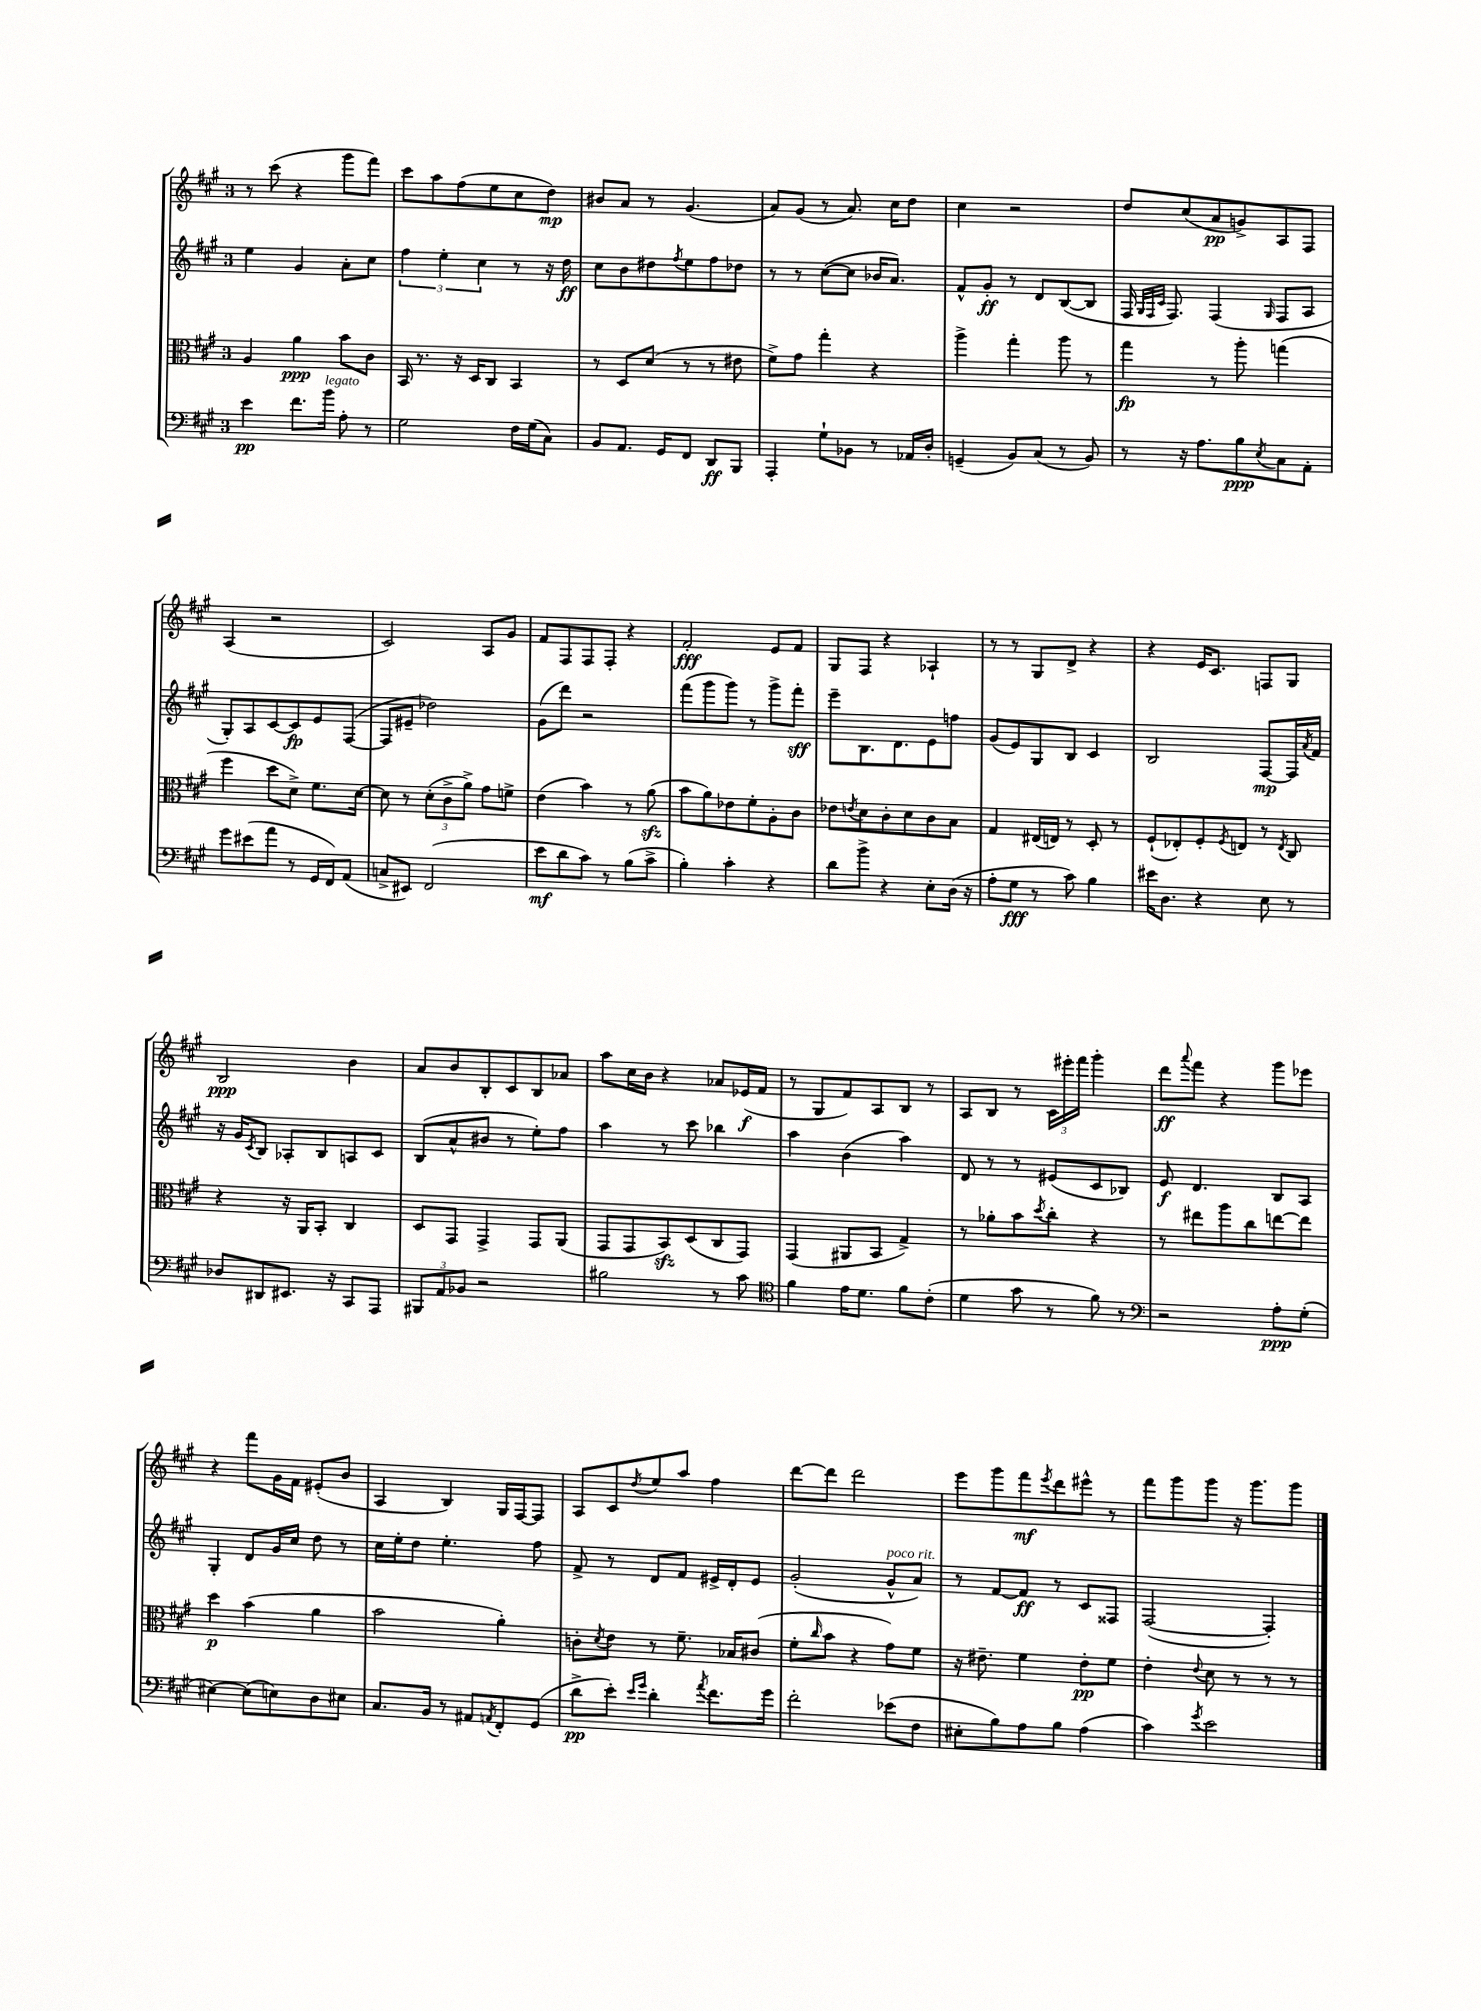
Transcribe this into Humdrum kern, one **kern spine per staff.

**kern	**kern	**kern	**kern
*staff4	*staff3	*staff2	*staff1
*clefF4	*clefC3	*clefG2	*clefG2
*k[f#c#g#]	*k[f#c#g#]	*k[f#c#g#]	*k[f#c#g#]
*M3/4	*M3/4	*M3/4	*M3/4
4e	4A	4ee	8r
.	.	.	(8ccc#
8.f#	4a	4g#	4r
16b	.	.	.
8A'	8b	8a'	8ggg#
8r	8c#	8cc#	8fff#)
=	=	=	=
2G#	16BB	6ff#	8ccc#
.	8.r	.	.
.	.	.	8aa
.	.	6ee'	.
.	16r	.	(8ff#
.	16D	.	.
.	.	6cc#	.
.	8C#	.	8ee
16F#	4BB	8r	8cc#
(16G#	.	.	.
8C#)	.	16r	8dd)
.	.	16dd	.
=	=	=	=
8BB	8r	8cc#	8b#
8.AA	8D	8b	8a
.	(8d	8dd#	8r
16GG#	.	.	.
.	.	8qff#	.
8FF#	8r	8ee	(4.g#
8DD	8r	8ff#	.
8BBB	8e#	8dd-	.
=	=	=	=
4AAA'	8f#^)	8r	8a)
.	8g#	8r	(8g#
8G#`	4gg#'	([8cc#	8r
8BB-	.	8cc#]	8.a)
8r	4r	16b-	.
.	.	8.a)	16cc#
16AA-	.	.	8dd
16D'	.	.	.
=	=	=	=
(4GG~	4aa^	8f#^^	4cc#
.	.	8g#'	.
8BB)	4gg#'	8r	2r
(8C#	.	8d	.
8r	8aa	([8B	.
8BB)	8r	8B]	.
=	=	=	=
8r	4gg#	16F#	8dd
.	.	32qqG#	.
.	.	32qqF#	.
.	.	32qqc#	.
.	.	8.F#)	.
16r	.	.	(8cc#
8.A	.	.	.
.	8r	(4F#	8a
8B	8aa'	.	8g^)
8qE	.	16qqG#	.
8C#	(4gg	8F#	8A
8AA'	.	8A	8F#
=	=	=	=
8g#	4ff#	8G#')	(4A
(8e#	.	8A	.
8a	8dd	[8c#	2r
8r	8d^)	8c#]	.
16GG#	8.f#	8e	.
16FF#)	.	.	.
(8AA	.	([8F#	.
.	[16d	.	.
=	=	=	=
8C^	8d]	8F#]	2c#)
8EE#)	8r	8e#~	.
(2FF#	(12d'	2dd-)	.
.	12c#^	.	.
.	12a^)	.	.
.	8g#	.	8A
.	8f^	.	8g#
=	=	=	=
8e	(4e	(8g#	8f#
8d	.	8ddd)	8F#
8c#)	4b)	2r	8F#
8r	.	.	8F#'
(8B	8r	.	4r
8c#^	(8a	.	.
=	=	=	=
4B')	8b	(8fff#	2f#'
.	8a)	8ggg#	.
4c#'	8e-	8ggg#)	.
.	8f#'	8r	.
4r	8A'	8ggg#^	8e
.	8c#	8fff#'	8f#
=	=	=	=
8d	8e-	8eee~	8G#
.	8qe	.	.
8b^	8d	8.B	8F#
4r	8c#'	.	4r
.	.	8.d	.
.	8d	.	.
8E'	8c#	8e	4A-`
(16D	8B	8ff	.
16r	.	.	.
=	=	=	=
8A'	4G#	(8g#	8r
8G#	.	8e)	8r
8r	(16E#	8G#	8G#
.	16E)	.	.
8c#)	8r	8B	8d^
4B	8D'	4c#	4r
.	8r	.	.
=	=	=	=
16e#	(8F#`	2B	4r
8.D	.	.	.
.	8E-')	.	.
4r	8F#'	.	16e
.	.	.	8.c#
.	8qF#	.	.
.	8E	.	.
8E	8r	[8F#	8F
.	8qE	.	.
8r	8C#	16F#]	8G#
.	.	8qa	.
.	.	16f#	.
=	=	=	=
8D-	4r	16r	2B
.	.	16g#	.
.	.	8qc#	.
8DD#	.	8B	.
8.EE#	16r	8A-'	.
.	16AA	.	.
.	8BB'	8B	.
16r	.	.	.
8CC#	4C#	8A	4b
8AAA	.	8c#	.
=	=	=	=
12BBB#	8D	(8B	8a
12AA	.	.	.
.	8GG#	8a^^	8b
12BB-	.	.	.
2r	4GG#^	8b#	8B'
.	.	8r	8c#
.	8GG#	8ee')	8B
.	(8AA	8ff#	8a-
=	=	=	=
2B#	8GG#	4aa	8aa
.	8GG#	.	16cc#
.	.	.	16b
.	8BB)	8r	4r
.	(8D	8ccc#	.
8r	8C#	4bb-	8a-
8c#	8GG#)	.	(16e-
.	.	.	16f#
=	=	=	=
*clefC4	*	*	*
4f#	(4GG#	4aa	8r
.	.	.	8G#
16e	8AA#	(4b	8f#)
8.d	.	.	.
.	8BB	.	8A
8f#	4G#^)	4aa)	8B
(8c#'	.	.	8r
=	=	=	=
4d	8r	8d	8A
.	8a-'	8r	8B
8g#	8b	8r	8r
.	8qdd	.	.
8r	8cc#'	(8e#	24c#
.	.	.	24eee#'
.	.	.	24fff#
8f#)	4r	8c#	4ggg#'
8r	.	8B-)	.
=	=	=	=
*clefF4	*	*	*
2r	8r	8e	8ddd
.	.	.	8qqaaa
.	8ee#	4.d	8fff#
.	8aa	.	4r
.	8cc#	.	.
8A'	[8ee	8B	8ggg#
(8G#'	8ee]	8A	8eee-
=	=	=	=
[4E#)	4dd	4G#'	4r
(8E#]	(4b	8d	8fff#
8E)	.	16g#	16g#
.	.	16cc#	16f#
8D	4a	8dd	(8e#'
8E#	.	8r	8b
=	=	=	=
8.C#	2b	16cc#	4A
.	.	16ee'	.
.	.	8dd	.
16BB	.	.	.
8r	.	4.ee'	4B)
8AA#	.	.	.
8qAA	.	.	.
8FF#'	4a')	.	16G#
.	.	.	[16F#
(8GG#	.	8ff#	8F#]
=	=	=	=
8d^	8c'	8f#^	8A
.	8qd	.	.
8e')	8e	8r	8c#
16qqe	.	.	.
16qqg#	.	.	8qdd
4d'	8r	8d	8ee
.	8.f#~	8f#	8aa
8qa	.	.	.
8.f#	.	16e#^	4ff#
.	16B-	16d'	.
.	(8c#	8e#	.
16g#	.	.	.
=	=	=	=
2f#'	8f#'	(2g#'	[8ddd
.	16qqcc#	.	.
.	8b	.	8ddd]
.	4r	.	2ddd
(8e-	8g#)	8g#^^	.
8F#	8f#	8a)	.
=	=	=	=
8E#'	16r	8r	8eee
.	8.e#~	.	.
8B)	.	[8f#	8ggg#
8A	4f#	8f#]	8fff#
.	.	.	8qeee
8B	.	8r	8ddd
(4A	8e#'	8c#	8eee#^^
.	8f#	8F##	8r
=	=	=	=
4c#)	4e'	([2F#	8fff#
.	.	.	8ggg#
8qg#	8qqe	.	.
2e	8d	.	8ggg#
.	8r	.	16r
.	.	.	8.ggg#
.	8r	4F#'])	.
.	8r	.	8ggg#
==	==	==	==
*-	*-	*-	*-
